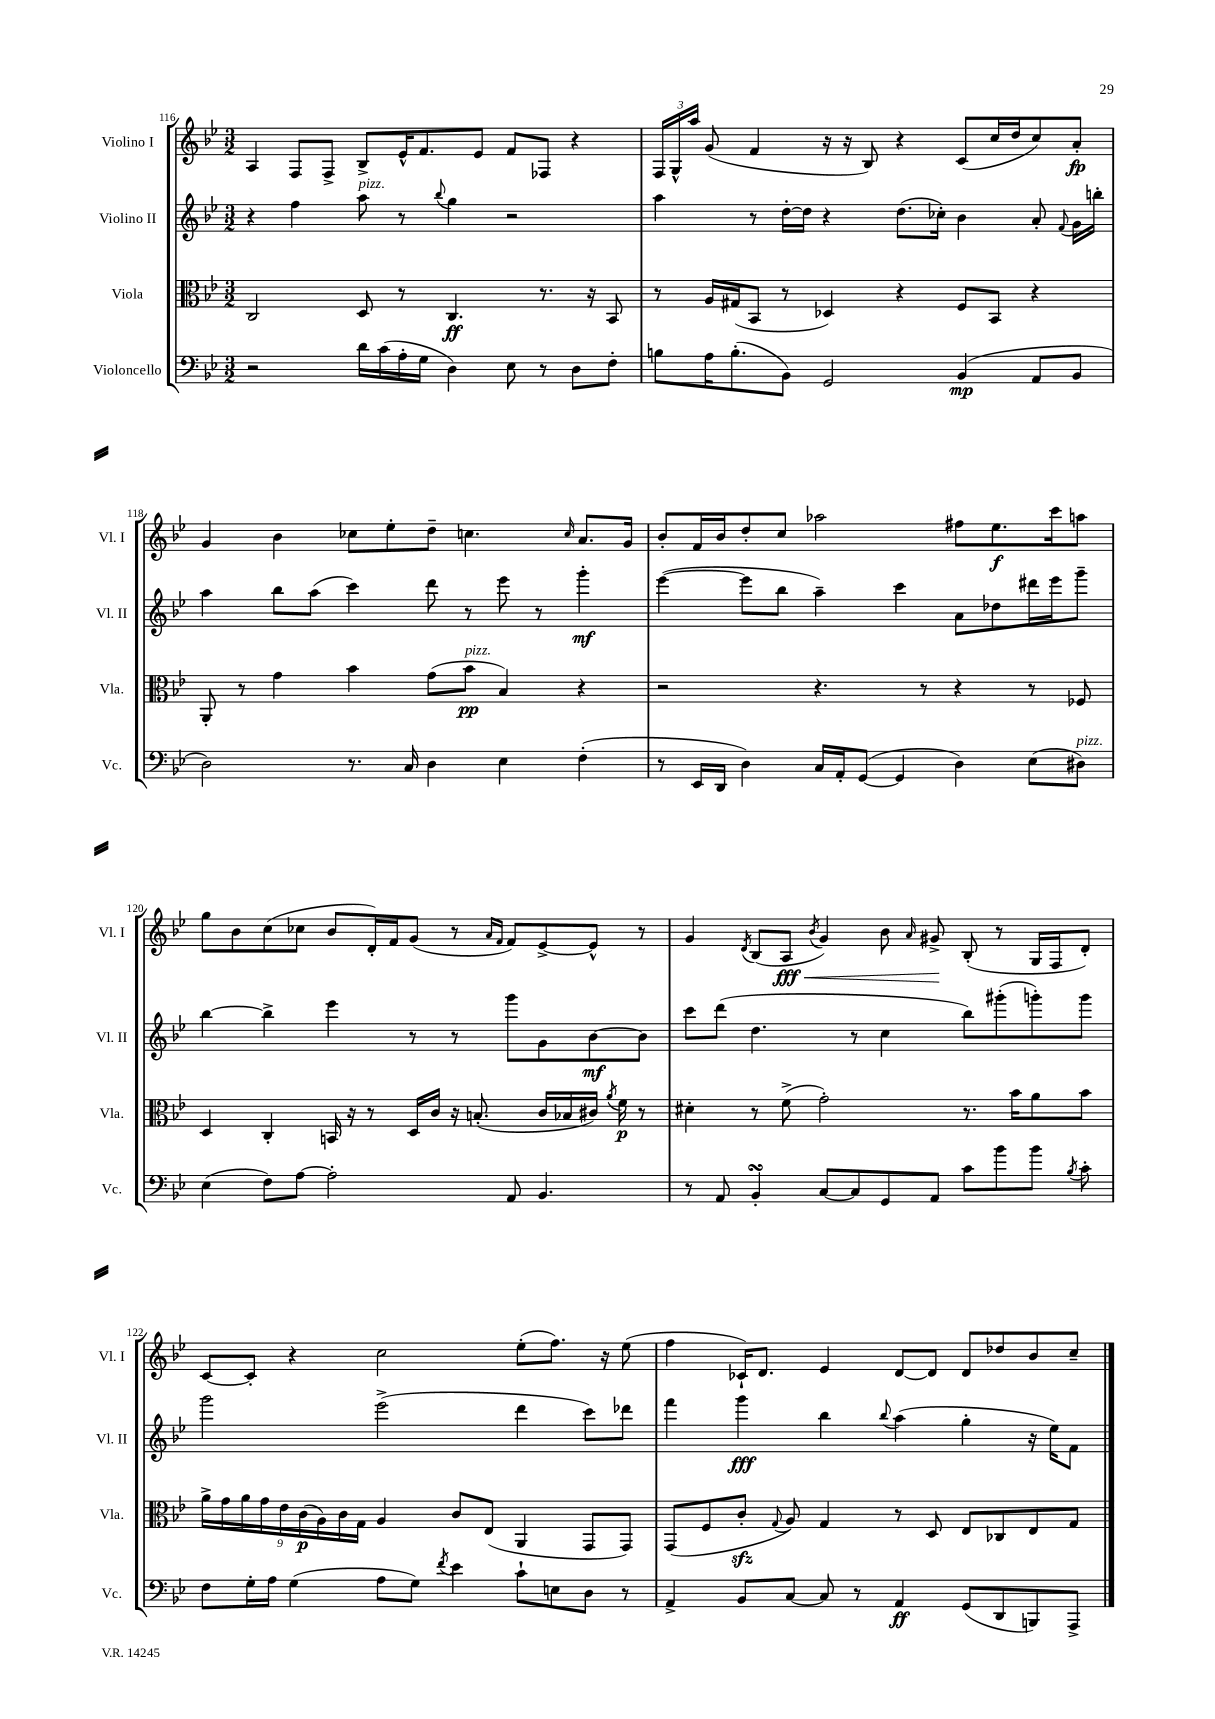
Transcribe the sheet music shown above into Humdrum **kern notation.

**kern	**kern	**kern	**kern
*staff4	*staff3	*staff2	*staff1
*clefF4	*clefC3	*clefG2	*clefG2
*k[b-e-]	*k[b-e-]	*k[b-e-]	*k[b-e-]
*M3/2	*M3/2	*M3/2	*M3/2
2r	2C	4r	4A
.	.	4ff	8F
.	.	.	8F^
16d	8D	8aa	8B-^
(16c	.	.	.
16A'	8r	8r	16e-^^
16G	.	.	8.f
.	.	8qqbb-	.
4D)	4.C	4gg	.
.	.	.	8e-
8E-	.	2r	8f
8r	8.r	.	8F-
8D	.	.	4r
.	16r	.	.
8F'	8BB-	.	.
=	=	=	=
8B	8r	4aa	24F
.	.	.	24G^^
.	.	.	24aa
16A	16A	.	(8g
(8.B'	(16G#	.	.
.	8BB-	8r	4f
8BB-)	8r	[16dd'	.
.	.	16dd]	.
2GG	4D-)	4r	16r
.	.	.	16r
.	.	.	8B-)
.	4r	(8.dd	4r
.	.	16cc-')	.
(4BB-	8F	4b-	(8c
.	8BB-	.	16cc
.	.	.	16dd
8AA	4r	8a'	8cc)
.	.	8qqf	.
8BB-	.	16g	8a'
.	.	16bb'	.
=	=	=	=
2D)	8AA'	4aa	4g
.	8r	.	.
.	4g	8bb-	4b-
.	.	(8aa	.
8.r	4b-	4ccc)	8cc-
.	.	.	8ee-'
16C	.	.	.
4D	(8g	8ddd	8dd~
.	8b-	8r	4.cc
4E-	4B-)	8eee-	.
.	.	8r	.
.	.	.	16qqcc
(4F'	4r	4ggg'	8.a
.	.	.	16g
=	=	=	=
8r	2r	([4eee-	8b-'
16EE-	.	.	16f
16DD	.	.	16b-
4D)	.	8eee-]	8dd'
.	.	8bb-	8cc
16C	4.r	4aa~)	2aa-
16AA'	.	.	.
([8GG	.	.	.
4GG]	.	4ccc	.
.	8r	.	.
4D)	4r	8a	8ff#
.	.	8dd-	8.ee-
(8E-	8r	16ddd#	.
.	.	16eee-	16ccc
8D#)	8F-	8ggg~	8aa
=	=	=	=
(4E-	4D	[4bb-	8gg
.	.	.	8b-
8F)	4C'	4bb-^]	(8cc
[8A	.	.	8cc-
2A']	16BB	4eee-	8b-
.	16r	.	.
.	8r	.	16d')
.	.	.	16f
.	16D	8r	(8g
.	16c	.	.
.	16r	8r	8r
.	(8.B'	.	.
.	.	.	16qqa
.	.	.	16qqf
8AA	.	8ggg	8f)
4.BB-	16c	8g	[8e-^
.	16B-	.	.
.	16c#)	[8b-	8e-^^]
.	8qa	.	.
.	16f	.	.
.	8r	8b-]	8r
=	=	=	=
8r	4d#'	8ccc	4g
8AA	.	(8ddd	.
.	.	.	8qd
4BB-'	8r	4.dd	(8B-
.	(8f^	.	8A
.	.	.	8qb-
[8C	2g')	.	4g)
8C]	.	8r	.
8GG	.	4cc	8b-
.	.	.	16qqa
8AA	.	.	8g#^
8c	8.r	8bb-)	(8B-'
8b-	.	(8ggg#'	8r
.	16b-	.	.
8b-	8a	8ggg')	16G
.	.	.	16F
8qB-	.	.	.
8c'	8b-	8ggg	8d')
=	=	=	=
8F	18a^	2ggg	[8c
.	18g	.	.
.	18a	.	.
16G'	.	.	8c']
.	18g	.	.
16A	.	.	.
.	18e-	.	.
(4G	.	.	4r
.	(18c	.	.
.	18A)	.	.
.	18c	.	.
.	18G	.	.
8A	4A	(2eee-^	2cc
8G)	.	.	.
8qf	.	.	.
4e-	8c	.	.
.	(8E-	.	.
8c`	4AA	4ddd	(8ee-'
8E	.	.	8.ff)
8D	8GG	8ccc)	.
.	.	.	16r
8r	8GG)	8ddd-	(8ee-
=	=	=	=
4AA^	(8GG	4fff	4ff
.	8F	.	.
8BB-	8c'	4ggg	16c-`)
.	.	.	8.d
.	8qqG	.	.
[8C	8A)	.	.
8C]	4G	4bb-	4e-
8r	.	.	.
.	.	8qqbb-	.
4AA	8r	(4aa	[8d
.	8D	.	8d]
(8GG	8E-	4gg'	8d
8DD	8C-	.	8dd-
8BBB)	8E-	16r	8b-
.	.	16ee-)	.
8AAA^	8G	8f	8cc~
==	==	==	==
*-	*-	*-	*-
